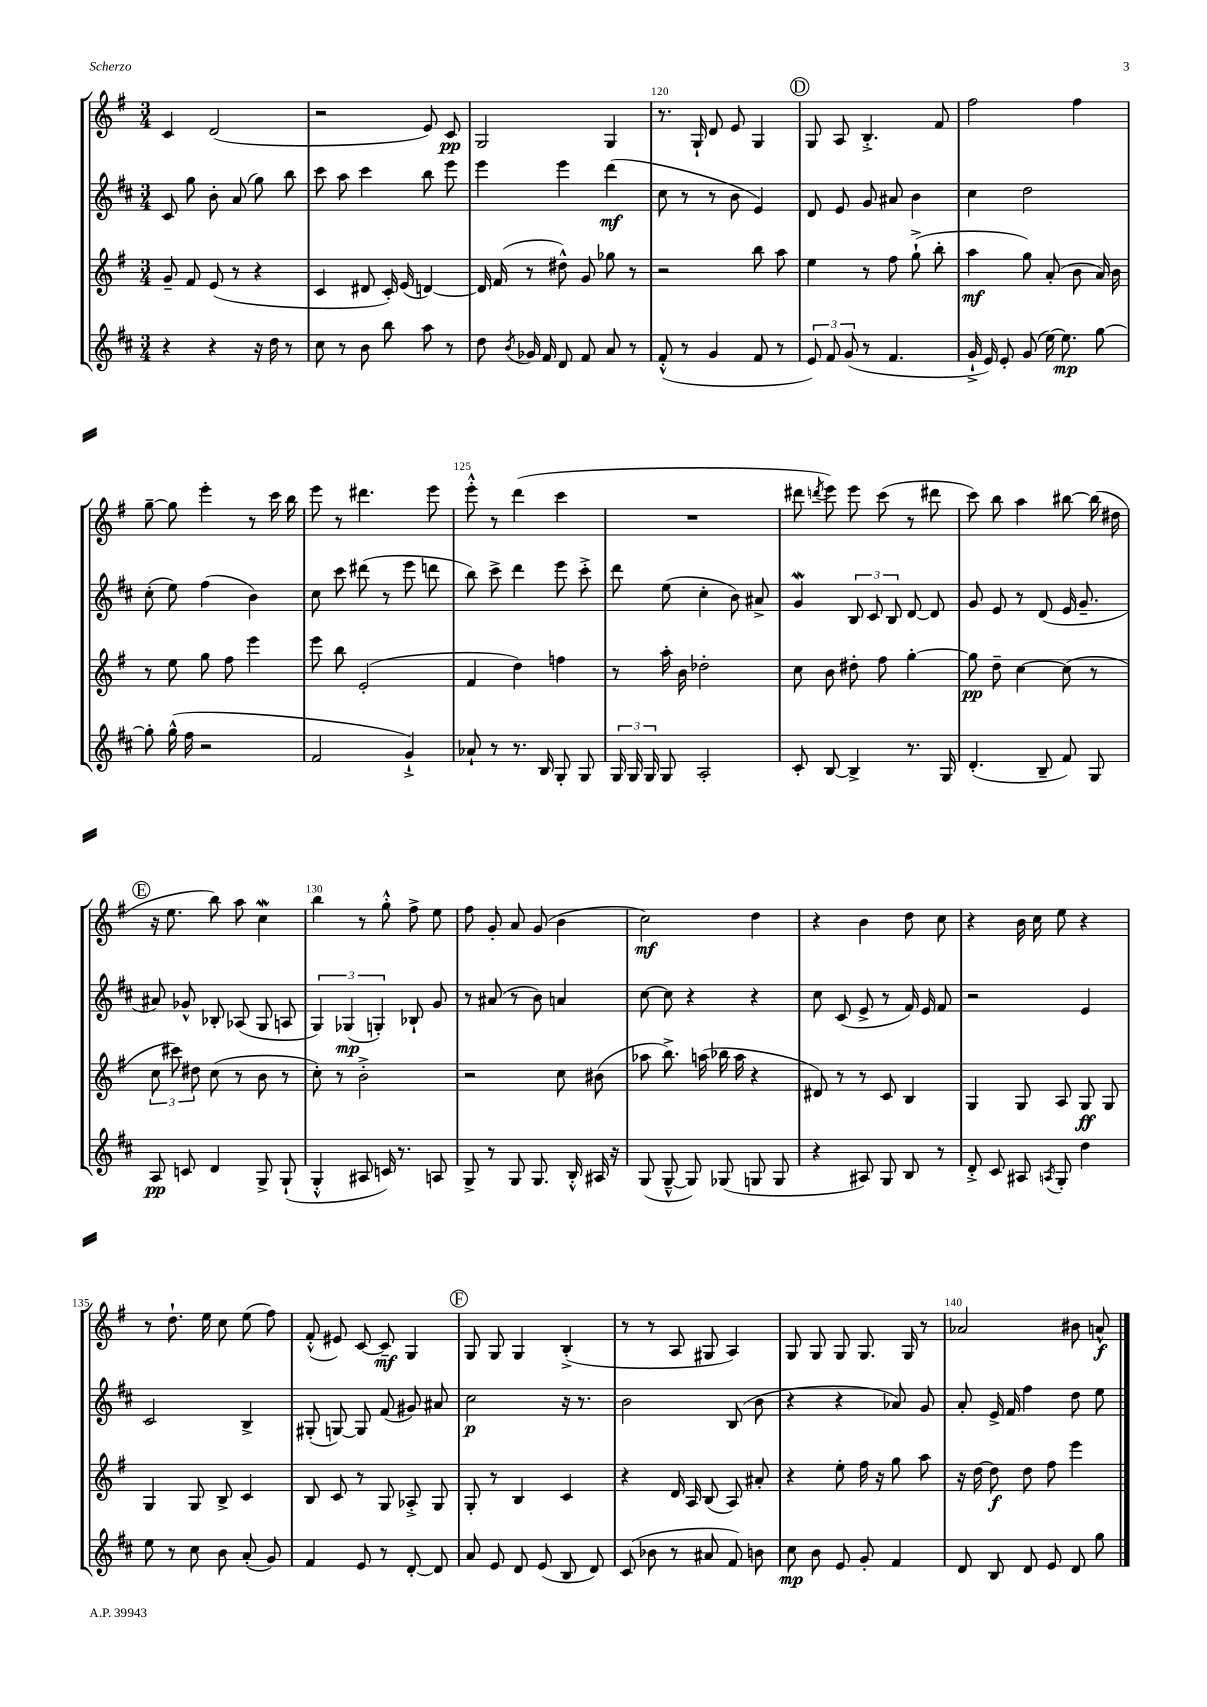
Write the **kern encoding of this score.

**kern	**kern	**kern	**kern
*staff4	*staff3	*staff2	*staff1
*clefG2	*clefG2	*clefG2	*clefG2
*k[f#c#]	*k[f#]	*k[f#c#]	*k[f#]
*M3/4	*M3/4	*M3/4	*M3/4
4r	8g~	8c#	4c
.	8f#	8gg	.
4r	(8e	8b'	(2d
.	8r	(8a	.
16r	4r	8gg)	.
16dd	.	.	.
8r	.	8bb	.
=	=	=	=
8cc#	4c	8ccc#	2r
8r	.	8aa	.
8b	8d#	4ccc#	.
8bb	16c')	.	.
.	(16e	.	.
8aa	[4d)	8bb	8e)
8r	.	8eee	8c
=	=	=	=
8dd	16d]	4eee	2G
.	(16f#	.	.
8qb	.	.	.
16g-	8r	.	.
16f#	.	.	.
8d	8dd#^^)	4eee	.
8f#	8g	.	.
8a	8gg-	(4ddd	4G
8r	8r	.	.
=	=	=	=
(8f#'^^	2r	8cc#	8.r
8r	.	8r	.
.	.	.	16G`
4g	.	8r	8d
.	.	8b	8e
8f#	8bb	4e)	4G
8r	8aa	.	.
=	=	=	=
12e)	4ee	8d	8G
12f#	.	.	.
.	.	8e	8A
(12g	.	.	.
8r	8r	8g	4.B'^
4.f#	8ff#	8a#	.
.	(8gg`^	4b	.
.	8bb'	.	8f#
=	=	=	=
16g`^	4aa	4cc#	2ff#
16e)	.	.	.
8e'	.	.	.
(8g	8gg)	2dd	.
[16ee)	(8a'	.	.
8.ee]	.	.	.
.	8b	.	4ff#
[8gg	16a)	.	.
.	16b	.	.
=	=	=	=
8gg']	8r	(8cc#'	[8gg~
(16gg^^	8ee	8ee)	8gg]
16ff#	.	.	.
2r	8gg	(4ff#	4eee'
.	8ff#	.	.
.	4eee	4b)	8r
.	.	.	16ccc
.	.	.	16bb
=	=	=	=
2f#	8eee	8cc#	8eee
.	8bb	8ccc#	8r
.	(2e'	(8ddd#	4.ddd#
.	.	8r	.
4g`^)	.	8eee	.
.	.	8ddd	8eee
=	=	=	=
8a-`	4f#	8bb)	8eee'^^
8r	.	8ccc#^	8r
8.r	4dd)	4ddd	(4ddd
16B	.	.	.
8G'	4ff	8eee	4ccc
8G	.	8ccc#'^	.
=	=	=	=
24G	8r	8ddd	2.r
24G	.	.	.
24G	.	.	.
8G	16aa'	(8ee	.
.	16b	.	.
2A'	2dd-'	4cc#'	.
.	.	8b)	.
.	.	8a#^	.
=	=	=	=
8c#'	8cc	4g	8ddd#
.	.	.	8qddd
[8B	8b	.	8eee)
4B^]	8dd#'	12B	8eee
.	.	12c#	.
.	8ff#	.	(8ccc
.	.	12B	.
8.r	[4gg'	[8d	8r
.	.	8d]	8ddd#
16G	.	.	.
=	=	=	=
(4.d'	8gg]	8g	8ccc)
.	8dd~	8e	8bb
.	[4cc	8r	4aa
8B~	.	(8d	.
8f#)	(8cc]	16e	[8bb#
.	.	8.g~	.
8G	8r	.	(16bb#]
.	.	.	16dd#
=	=	=	=
8A	12cc	8a#)	16r
.	.	.	8.ee
.	12ccc#)	.	.
8c	.	8g-^^	.
.	12dd#	.	.
4d	(8cc	8B-'	8bb)
.	8r	(8A-	8aa
8G^	8b	8G	4cc
(8G`	8r	8A	.
=	=	=	=
4G'^^	8cc')	6G)	4bb
.	8r	.	.
.	.	(6G-	.
8A#	2b'^	.	8r
.	.	6G')	.
16c)	.	.	8gg'^^
8.r	.	.	.
.	.	8B-`	8ff#^
8A	.	8g	8ee
=	=	=	=
8G^	2r	8r	8ff#
8r	.	(8a#	8g'
8G	.	8r	8a
8.G	.	8b)	(8g
.	8cc	4a	4b
16B'^^	.	.	.
16A#	(8b#	.	.
16r	.	.	.
=	=	=	=
(8G	8aa-	[8cc#	2cc)
[8G~^^	8.bb^)	8cc#]	.
8G])	.	4r	.
.	(16aa	.	.
(8G-	16bb-	.	.
.	16aa	.	.
8G	4r	4r	4dd
8G	.	.	.
=	=	=	=
4r	8d#)	8cc#	4r
.	8r	(8c#	.
8A#)	8r	8e^	4b
8G	8c	8r	.
8B	4B	16f#)	8dd
.	.	16e	.
8r	.	8f#	8cc
=	=	=	=
8d'^	4G	2r	4r
8c#	.	.	.
8A#	8G	.	16b
.	.	.	16cc
8qA	.	.	.
8G'	8A	.	8ee
4dd	8G	4e	4r
.	8G	.	.
=	=	=	=
8ee	4G	2c#	8r
8r	.	.	8.dd`
8cc#	8G	.	.
.	.	.	16ee
8b	8B^	.	8cc
(8a'	4c	4B^	(8ee
8g)	.	.	8ff#)
=	=	=	=
4f#	8B	(8G#'	(8f#'^^
.	8c	[8G)	8e#)
8e	8r	8G]	[8c
8r	8G	(8f#	8c~]
[8d'	8A-'^	8g#)	4G
8d]	8G	8a#	.
=	=	=	=
8a	8G'	2cc#	8G
8e	8r	.	8G
8d	4B	.	4G
(8e	.	.	.
8B	4c	16r	(4B'^
.	.	8.r	.
8d)	.	.	.
=	=	=	=
(8c#	4r	2b	8r
8b-	.	.	8r
8r	16d	.	8A
.	16A	.	.
8a#	(8B	.	8G#
8f#)	8A)	(8B	4A)
8b	8a#'	8b	.
=	=	=	=
8cc#	4r	4r	8G
8b	.	.	8G
8e	8ee'	4r	8G
8g'	16ff#	.	8.G
.	16r	.	.
4f#	8gg	8a-)	.
.	.	.	16G
.	8aa	8g	8r
=	=	=	=
8d	16r	8a'	2a-
.	[16dd	.	.
8B	8dd]	16e^	.
.	.	16f#	.
8d	8dd	4ff#	.
8e	8ff#	.	.
8d	4eee	8dd	8b#
8gg	.	8ee	8a^^
==	==	==	==
*-	*-	*-	*-
